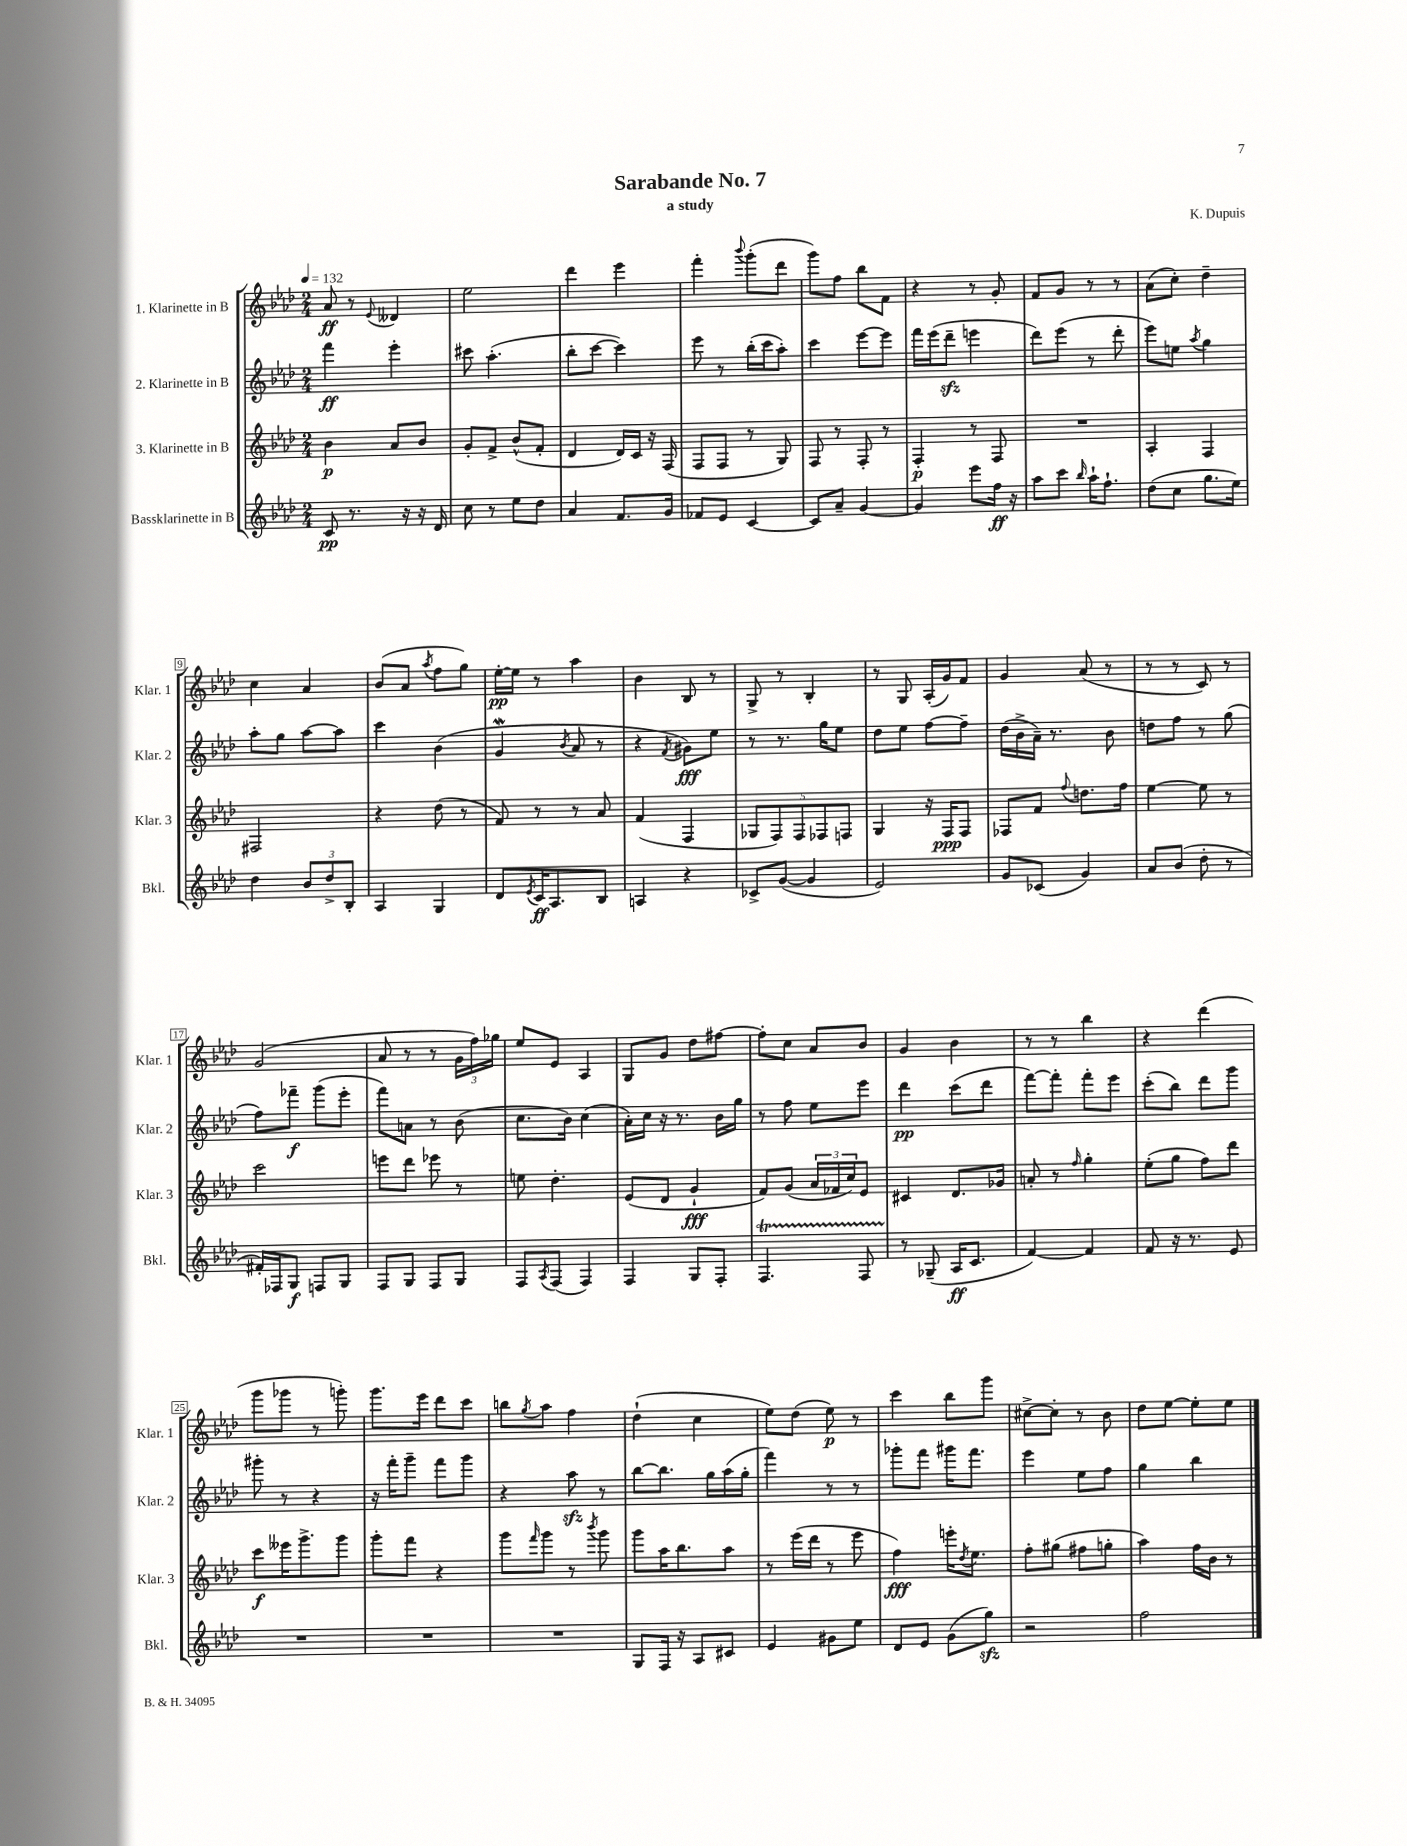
\header { title = "Sarabande No. 7" composer = "K. Dupuis" subtitle = "a study" }
<<
\new StaffGroup <<
\new Staff = "s0" \with { instrumentName = "1. Klarinette in B" shortInstrumentName = "Klar. 1" } {
    \clef treble \key aes \major \numericTimeSignature \time 2/4 \tempo 4 = 132
    aes'8\ff r8 \appoggiatura { ees'8 } deses'4 |
    ees''2 |
    des'''4 ees'''4 |
    f'''4-. \appoggiatura { bes'''8 } g'''8-.( des'''8 |
    g'''8) f''8 bes''8 f'8 |
    r4 r8 g'8-. |
    f'8 g'8 r8 r8 |
    aes'8( c''8-.) des''4-- |
    c''4 aes'4 |
    bes'8( aes'8 \acciaccatura { aes''8 } f''8 g''8) |
    ees''16~-.\pp ees''16 r8 aes''4 |
    bes'4 bes8 r8 |
    g8-> r8 bes4-. |
    r8 g8 aes16-.( g'16) f'8 |
    g'4 aes'8( r8 |
    r8 r8 c'8) r8 |
    g'2( |
    aes'8 r8 r8 \tuplet 3/2 { g'16 f''16) ges''16 } |
    ees''8 ees'8 aes4 |
    g8 g'8 des''8 fis''8~ |
    fis''8-. c''8 aes'8 bes'8 |
    g'4 bes'4 |
    r8 r8 bes''4 |
    r4 des'''4( |
    g'''8 ges'''8 r8 g'''8-.) |
    g'''8. ees'''16 des'''8 c'''8 |
    b''8 \acciaccatura { g''8 } aes''8 f''4 |
    des''4-!( c''4 |
    ees''8) des''8( ees''8\p) r8 |
    c'''4 bes''8 g'''8 |
    cis''8~-> cis''8-. r8 bes'8 |
    des''8 ees''8~ ees''8-. ees''8 \bar "|." |
}
\new Staff = "s1" \with { instrumentName = "2. Klarinette in B" shortInstrumentName = "Klar. 2" } {
    \clef treble \key aes \major \numericTimeSignature \time 2/4
    f'''4\ff ees'''4-. |
    cis'''8 aes''4.-.( |
    bes''8-. c'''8~ c'''4) |
    ees'''8 r8 bes''16-.( c'''16 aes''8-.) |
    c'''4 ees'''8~ ees'''8 |
    f'''16 ees'''16( des'''8--\sfz e'''4 |
    des'''8) ees'''8( r8 des'''8-. |
    ees'''8) e''8 \acciaccatura { aes''8 } g''4 |
    aes''8-. g''8 aes''8~ aes''8 |
    c'''4 bes'4( |
    g'4\mordent \acciaccatura { bes'8 } aes'8 r8 |
    r4 \acciaccatura { f'8 } gis'8\fff) ees''8 |
    r8 r8. g''16 ees''8 |
    des''8 ees''8 f''8~ f''8-- |
    des''16( bes'16-> aes'16--) r8. bes'8 |
    d''8 f''8 r8 g''8( |
    f''8) fes'''8--\f g'''8( ees'''8-. |
    f'''8) a'8 r8 bes'8( |
    c''8. bes'16) c''4( |
    aes'16-.) c''16 r16 r8. bes'16 g''16 |
    r8 f''8 ees''8 ees'''8 |
    des'''4\pp c'''8( des'''8 |
    f'''8~) f'''8-. f'''8-. ees'''8 |
    c'''8-.( bes''8) des'''8 g'''8 |
    gis'''8-. r8 r4 |
    r16 f'''16-. g'''8-- f'''8 g'''8 |
    r4 aes''8\sfz r8 |
    bes''8~ bes''8. g''16 aes''16( g''16-. |
    f'''4) r8 r8 |
    ges'''8-. f'''8 gis'''16 f'''8. |
    ees'''4 ees''8 f''8 |
    g''4 bes''4 \bar "|." |
}
\new Staff = "s2" \with { instrumentName = "3. Klarinette in B" shortInstrumentName = "Klar. 3" } {
    \clef treble \key aes \major \numericTimeSignature \time 2/4
    bes'4\p aes'8 bes'8 |
    g'8-. f'8-> bes'8-^( f'8-. |
    des'4 des'16) c'16 r16 f16( |
    f8 f8 r8 g8) |
    f8 r8 f8-. r8 |
    f4-.\p r8 f8 |
    R2 |
    aes4-. f4 |
    fis2 |
    r4 des''8( r8 |
    f'8) r8 r8 aes'8 |
    f'4( f4 |
    \tuplet 5/4 { ges8 f8) f8 fes8 f8 } |
    g4 r16 f16\ppp f8 |
    fes8 f'8 \appoggiatura { f''8 } d''8. f''16 |
    ees''4~ ees''8 r8 |
    c'''2 |
    e'''8 des'''8 ees'''8 r8 |
    e''8 des''4.-. |
    ees'8( des'8 g'4-!\fff |
    f'8) g'8( \tuplet 3/2 { aes'16 fes'16 c''16) } ees'8 |
    cis'4 des'8. ges'16 |
    a'8-. r8 \grace { f''16 } g''4-. |
    ees''8-.( g''8 f''8) des'''8 |
    c'''8\f eeses'''16 g'''8.-> g'''8 |
    g'''8-. f'''8 r4 |
    g'''8 \grace { f'''16 } g'''8 r8 \acciaccatura { bes'''8 } g'''8 |
    g'''8 aes''16 bes''8. aes''8 |
    r8 ees'''16( des'''16 r8 ees'''8 |
    f''4\fff) e'''16-. \acciaccatura { des''8 } ees''8. |
    f''8-. gis''8( fis''8 g''8-. |
    aes''4) f''16 bes'16 r8 \bar "|." |
}
\new Staff = "s3" \with { instrumentName = "Bassklarinette in B" shortInstrumentName = "Bkl." } {
    \clef treble \key aes \major \numericTimeSignature \time 2/4
    c'8\pp r8. r16 r16 des'16 |
    c''8 r8 ees''8 des''8 |
    aes'4 f'8. g'16 |
    fes'8 ees'8 c'4~ |
    c'8 aes'8-- g'4~ |
    g'4 ees'''8 f''16\ff r16 |
    aes''8 c'''8 \grace { bes''16 } aes''16-! f''8.-! |
    des''8( c''8 g''8. ees''16) |
    des''4 \tuplet 3/2 { bes'8 des''8-> bes8-. } |
    aes4 g4 |
    des'8 \acciaccatura { ees'8 } c'16\ff aes8. bes8 |
    a4 r4 |
    ces'8-> g'8~( g'4 |
    ees'2) |
    g'8 ces'8( g'4) |
    aes'8 bes'8( des''8-. r8 |
    fis'16-.) fes16 g8\f f8 g8 |
    f8 g8 f8 g8 |
    f8 \acciaccatura { aes8 } f8( f4) |
    f4 g8 f8-. |
    f4.\startTrillSpan f8 |
    r8\stopTrillSpan ges8--( aes16\ff c'8. |
    f'4~) f'4 |
    f'8 r16 r8. ees'8 |
    R2 |
    R2 |
    R2 |
    g8 f16 r16 aes8 cis'8 |
    ees'4 gis'8 ees''8 |
    des'8 ees'8 g'8( g''8\sfz) |
    r2 |
    f''2 \bar "|." |
}
>>
>>
\layout { \context { \Score \override BarNumber.stencil = #(make-stencil-boxer 0.1 0.3 ly:text-interface::print) } }
